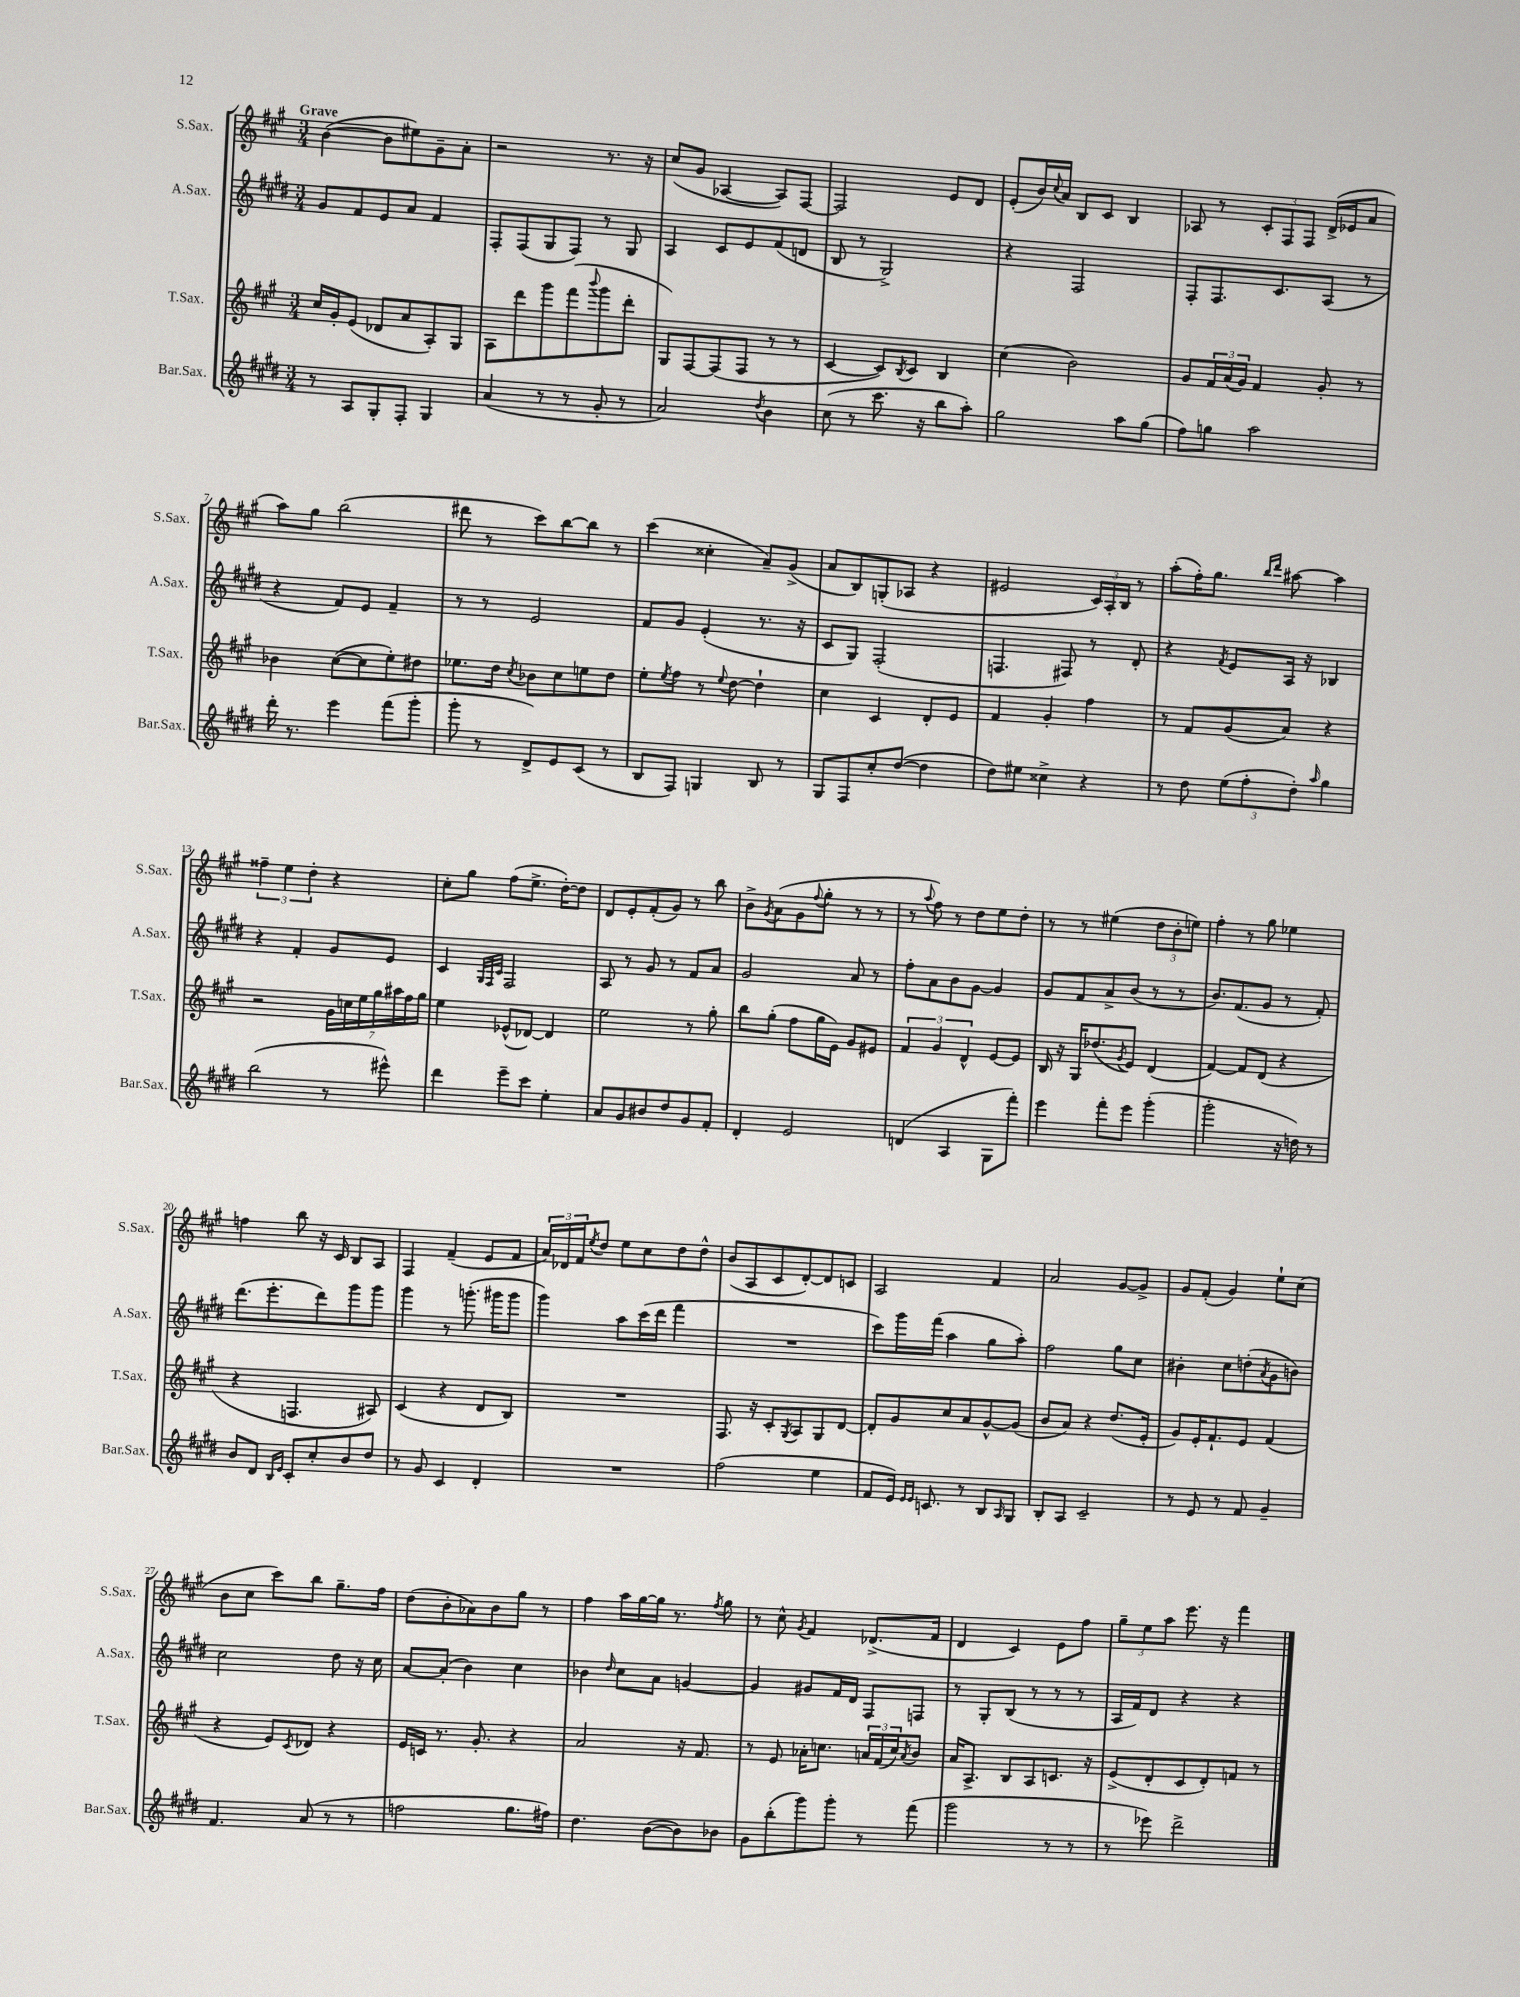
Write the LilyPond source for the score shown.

<<
\new StaffGroup <<
\new Staff = "s0" \with { instrumentName = "S.Sax." shortInstrumentName = "S.Sax." } {
    \clef treble \key a \major \numericTimeSignature \time 3/4 \tempo "Grave"
    b'4~( b'8 eis''8) gis'8-- a'8-. |
    r2 r8. r16 |
    cis''8( gis'8 aes4~ aes8) fis8~ |
    fis2 e'8 d'8 |
    e'8-.( b'16) \appoggiatura { cis''8 } a'16 b8 cis'8 b4 |
    aes8 r8 \tuplet 3/2 { cis'8-. fis8 fis8 } d'16->( ees'16 a'8 |
    a''8) gis''8 b''2( |
    dis'''8 r8 cis'''8) b''8~ b''8 r8 |
    cis'''4( cisis''4-. a'8--) gis'8->( |
    a'8 b8) g8-.( aes8 r4 |
    eis'2 \tuplet 3/2 { cis'16) a16-. b16 } r8 |
    a''8-.( fis''16-.) gis''8. \grace { b''16 d'''16 } ais''8~ ais''4 |
    \tuplet 3/2 { fisis''4-- e''4 d''4-. } r4 |
    cis''8-. gis''8 fis''8( e''8.-> d''16~-.) d''8 |
    d'8 e'8-. fis'8-.( gis'8) r8 b''8 |
    b'8-> \acciaccatura { gis'8 } a'8( gis'8 \appoggiatura { fis''8 } gis''8-. r8 r8 |
    r8 \appoggiatura { a''8 } fis''8) r8 d''8 e''8 d''8-. |
    r8 r8 eis''4( \tuplet 3/2 { d''8 b'8-. e''8) } |
    fis''4-. r8 gis''8 ees''4 |
    f''4 b''8 r16 cis'16 b8 a8 |
    fis4 fis'4--( e'8 fis'8 |
    \tuplet 3/2 { a'16) des'16 fis'16 } \acciaccatura { e''8 } d''8 e''8 cis''8 d''8 d''8-^ |
    b'8( a8 cis'8 d'8~-.) d'8 c'8 |
    a2 fis'4 |
    a'2 gis'8~ gis'8-> |
    gis'8 fis'8-.( gis'4) e''8-! cis''8( |
    b'8 cis''8 cis'''8) b''8 gis''8.-- fis''16 |
    d''8( b'8-. aes'8) b'8 gis''8 r8 |
    fis''4 a''16 gis''16~ gis''16 r8. \acciaccatura { fis''8 } gis''8 |
    r8 cis''8-^ \acciaccatura { gis'8 } fis'4 des'8.->( fis'16 |
    d'4 cis'4) e'8 fis''8 |
    \tuplet 3/2 { gis''8-- e''8 a''8 } e'''8. r16 fis'''4 \bar "|." |
}
\new Staff = "s1" \with { instrumentName = "A.Sax." shortInstrumentName = "A.Sax." } {
    \clef treble \key e \major \numericTimeSignature \time 3/4
    gis'8 fis'8 e'8 a'8 fis'4 |
    fis8-. fis8( gis8 fis8) r8 gis8 |
    a4 cis'8 e'8 fis'8( d'8 |
    b8 r8 gis2->) |
    r4 fis2 |
    fis8-. fis8. cis'8. a8( r8 |
    r4 fis'8) e'8 fis'4-- |
    r8 r8 e'2 |
    fis'8 gis'8 e'4-.( r8. r16 |
    cis'8 gis8) fis2-.( |
    f4. fis8) r8 dis'8-. |
    r4 \acciaccatura { fis'8 } e'8 a16 r16 bes4 |
    r4 fis'4-. gis'8 e'8 |
    cis'4 \grace { gis32 fis32 cis'32 } fis2 |
    a8 r8 gis'8 r8 fis'8 a'8 |
    gis'2 a'8 r8 |
    fis''8-. a'8 b'8 gis'8~ gis'4 |
    gis'8 fis'8 a'8-> b'8( r8 r8 |
    b'8.) fis'8.( gis'8 r8 fis'8-.) |
    dis'''8.( e'''8.-. dis'''8) gis'''8 gis'''8 |
    gis'''4 r8 g'''8.-.( gis'''16 gis'''8 |
    gis'''4) a''8 cis'''16( dis'''16 fis'''4 |
    R2. |
    cis'''8) gis'''16 fis'''16( a''4 gis''8 a''8-.) |
    fis''2 gis''8 cis''8 |
    bis'4-. cis''8 d''8-.( \acciaccatura { a'8 } gis'8 b'8) |
    cis''2 dis''8 r16 cis''16 |
    a'8~ a'8-.( b'4) cis''4 |
    bes'4 \grace { dis''16 } cis''8 a'8 g'4~ |
    g'4 gis'8 fis'16 dis'16 fis8 f8 |
    r8 gis8-. b8( r8 r8 r8 |
    a16 fis'16) dis'8 r4 r4 \bar "|." |
}
\new Staff = "s2" \with { instrumentName = "T.Sax." shortInstrumentName = "T.Sax." } {
    \clef treble \key a \major \numericTimeSignature \time 3/4
    cis''16 gis'16-. e'8( des'8 a'8 a8-.) gis8 |
    a8 d'''8 gis'''8 fis'''8( \appoggiatura { b'''8 } gis'''8 d'''8-. |
    gis8) fis8~ fis8( fis8 r8 r8 |
    cis'4~ cis'8) \acciaccatura { b8 } cis'8 b4 |
    cis''4( b'2) |
    gis'8 \tuplet 3/2 { fis'16 a'16( gis'16) } fis'4 gis'8-. r8 |
    bes'4 cis''8~( cis''8 e''8-.) dis''8 |
    ees''8. d''16 \acciaccatura { cis''8 } bes'8 cis''8 e''8 d''8 |
    e''8-. \acciaccatura { e''8 } fis''8 r8 \appoggiatura { e''8 } d''8~ d''4-! |
    cis''4 cis'4 d'8-. e'8 |
    fis'4 gis'4-. fis''4 |
    r8 fis'8 gis'8( a'8) r4 |
    r2 \tuplet 7/4 { gis'16 c''16 e''16 gis''16 ais''16 fis''16 gis''16 } |
    e''4 ees'8-^( des'8~) des'4 |
    e''2 r8 gis''8-. |
    b''8 gis''8-.( fis''8 gis''16 e'16) gis'8 eis'8 |
    \tuplet 3/2 { fis'4 gis'4 d'4-^ } e'8~ e'8 |
    b16 r16 gis16 des''8.( \acciaccatura { gis'8 } e'8) d'4( |
    fis'4~) fis'8 d'8( r4 |
    r4 f4. ais8) |
    cis'4( r4 d'8 b8) |
    R2. |
    fis8. r16 cis'8-. \acciaccatura { gis8 } a8 gis8 d'8~ |
    d'8-. gis'8 cis''8 a'8 gis'8~-^ gis'8( |
    b'8 a'8) r4 d''8.( e'16-. |
    gis'8) e'16-. fis'8.-! e'8 fis'4( |
    r4 e'8) \acciaccatura { cis'8 } des'8 r4 |
    e'16 c'16 r8. gis'8.-. r4 |
    a'2 r16 fis'8. |
    r8 e'8 aes'16-. c''8. \tuplet 3/2 { a'16 fis'16( c''16) } \acciaccatura { a'8 } b'8 |
    a'16 a8.-> b8 a8 c'8. r16 |
    e'8->( d'8-. cis'8 d'8-.) f'8 r8 \bar "|." |
}
\new Staff = "s3" \with { instrumentName = "Bar.Sax." shortInstrumentName = "Bar.Sax." } {
    \clef treble \key e \major \numericTimeSignature \time 3/4
    r8 a8 gis8-. fis8-. gis4 |
    a'4( r8 r8 gis'8-. r8 |
    a'2) \acciaccatura { dis''8 } b'4 |
    cis''8( r8 cis'''8. r16 b''8 a''8-.) |
    gis''2 a''8 gis''8( |
    fis''8) g''8 a''2 |
    dis'''16-. r8. e'''4 fis'''8( gis'''8-. |
    gis'''8-. r8 dis'8->) e'8 cis'8( r8 |
    b8 fis8) g4 b8 r8 |
    gis8 fis8 cis''8-. dis''8~( dis''4 |
    dis''8) eis''8 cisis''4-> r4 |
    r8 dis''8 \tuplet 3/2 { e''8( fis''8-. dis''8-.) } \grace { a''16 } gis''4 |
    b''2( r8 eis'''8-^) |
    dis'''4 e'''8-- cis'''8 e''4-. |
    a'8 gis'8 bis'8 dis''8 gis'8 fis'8-. |
    dis'4-. e'2 |
    d'4( a4 gis8 fis'''8-.) |
    e'''4 fis'''8-. e'''8 gis'''4-.( |
    gis'''2-. r16 d''16) r8 |
    b'8 dis'8 \grace { b16 e'16 } cis'8-. cis''8-. b'8 dis''8 |
    r8 gis'8 cis'4 dis'4-. |
    R2. |
    fis''2( e''4 |
    fis'8 e'16) \grace { e'16 e'16 } c'8. r8 b8 \grace { a16 } gis8 |
    b8-. a8 cis'2-- |
    r8 e'8 r8 fis'8 gis'4-- |
    fis'4. a'8( r8 r8 |
    f''2 gis''8. fis''16) |
    dis''4. b'8~( b'8) bes'8 |
    gis'8 b''8-.( gis'''8) gis'''8-. r8 fis'''8( |
    gis'''2 r8 r8 |
    r8 ees'''8) dis'''2-> \bar "|." |
}
>>
>>
